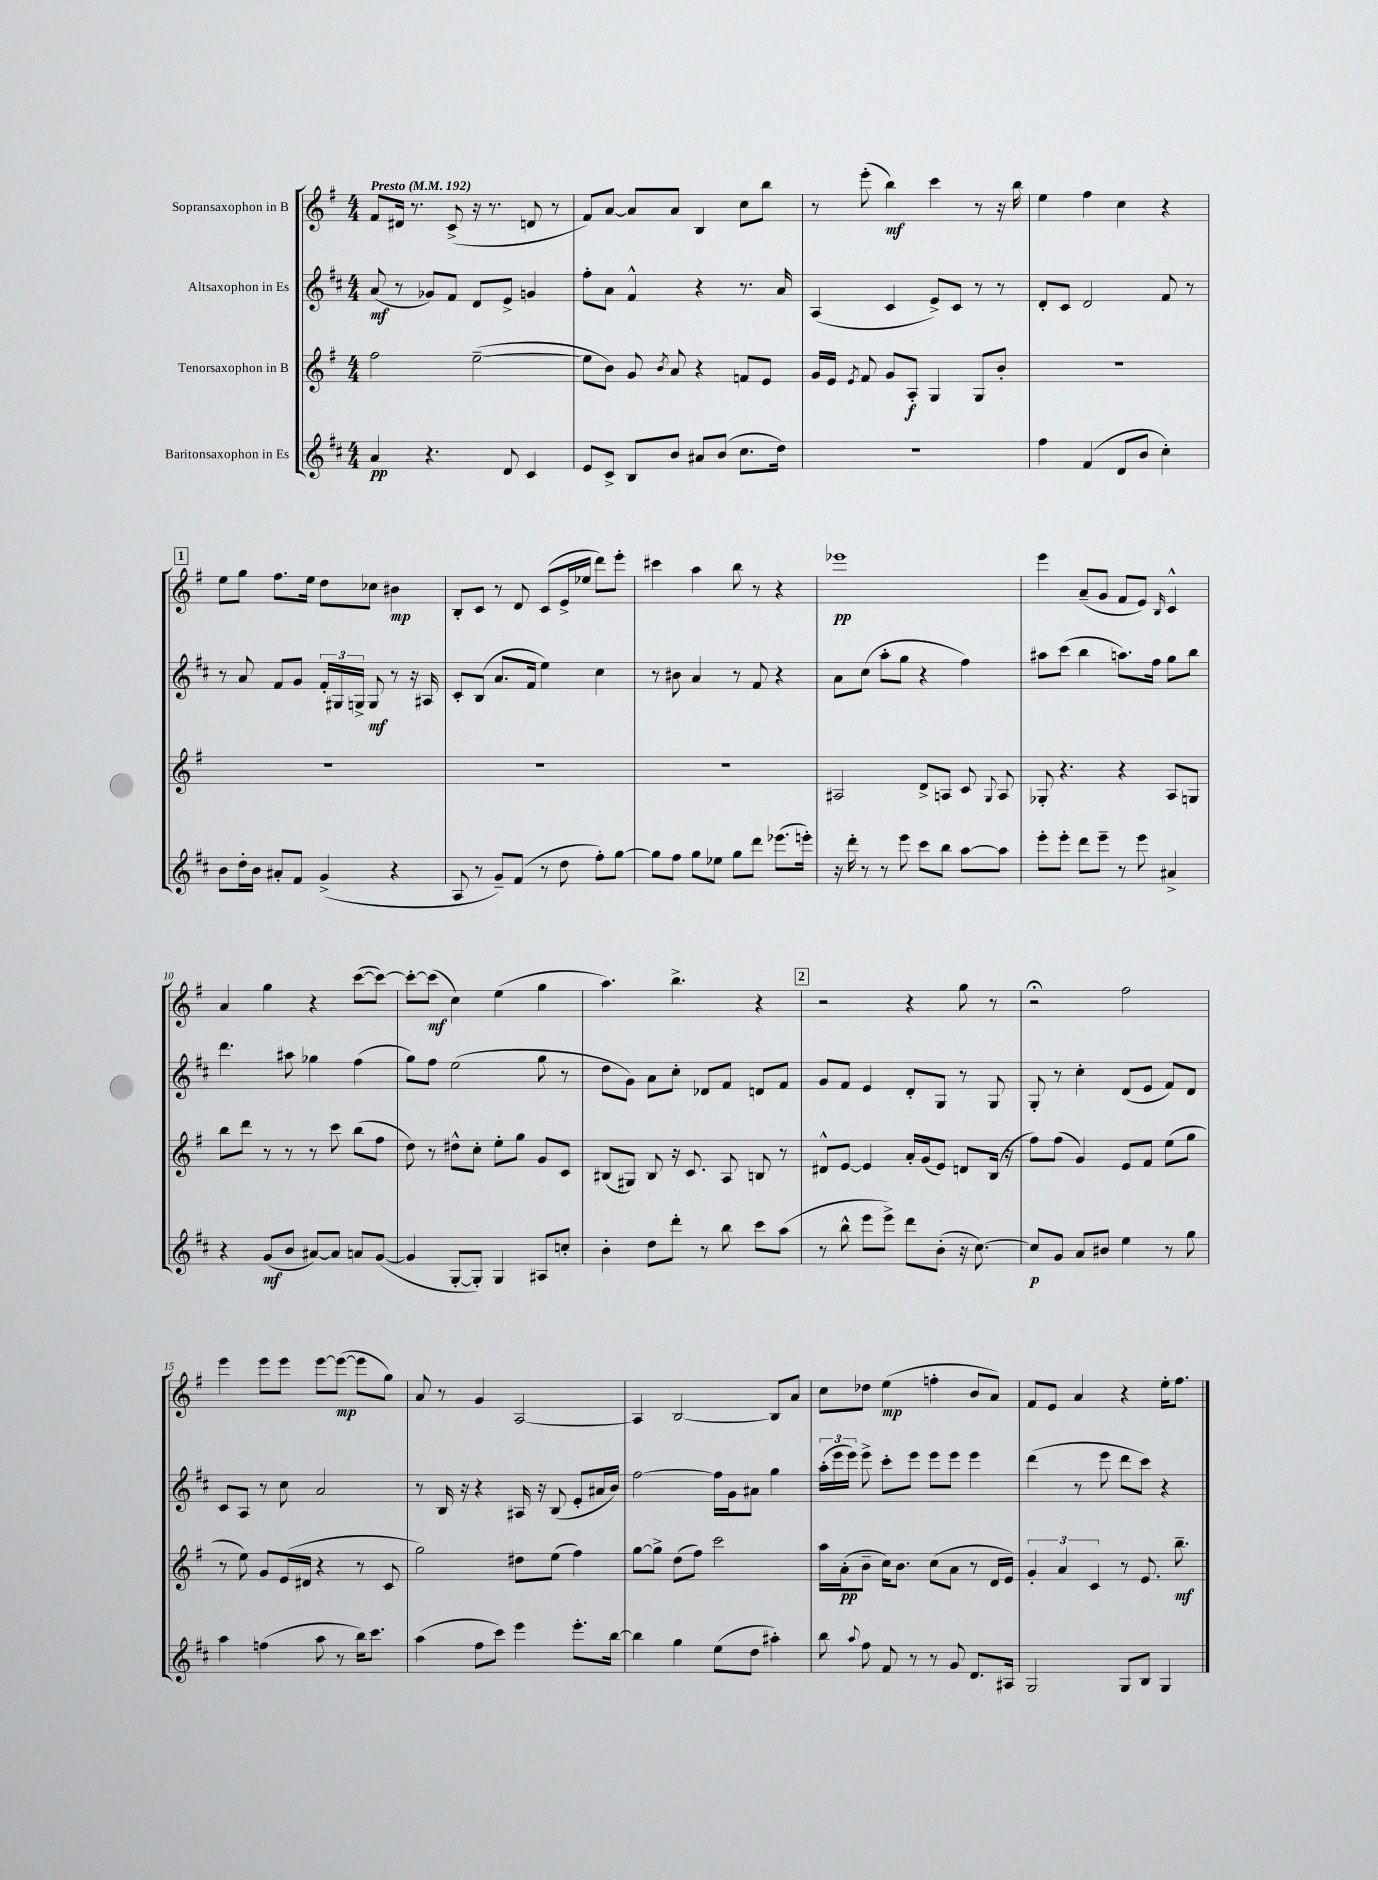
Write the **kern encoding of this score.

**kern	**kern	**kern	**kern
*staff4	*staff3	*staff2	*staff1
*clefG2	*clefG2	*clefG2	*clefG2
*k[f#c#]	*k[f#]	*k[f#c#]	*k[f#]
*M4/4	*M4/4	*M4/4	*M4/4
*MM192	*MM192	*MM192	*MM192
4a/	2ff#\	(8a/	8f#/L
.	.	8r	16d#/Jk
.	.	.	8.r
4.r	.	8g-/L)	.
.	.	8f#/J	(8c^/
.	([2ee~\	8d/L	16r
.	.	.	8.r
8d/	.	8e^/J	.
4c#/	.	4g/	8d/
.	.	.	8r
=	=	=	=
8e/L	8ee\]L	8ff#'\L	8f#/L)
8c#^/J	8b\J)	8a\J	[8a/J
8B/L	8g/	4f#^^/	8a/]L
.	8qb/	.	.
8b/J	8a/	.	8a/J
8a#/L	4r	4r	4B/
(8b/J	.	.	.
8.cc#\L	8f/L	8.r	8cc\L
.	8e/J	.	8bb\J
16dd\Jk)	.	16a/	.
=	=	=	=
1r	16g/LL	(4A/	8r
.	16e/JJ	.	.
.	8qe/	.	.
.	8f#/	.	(8eee'\
.	8g/L	4c#/	4bb\)
.	8A'/J	.	.
.	4G/	8e^/L)	4ccc\
.	.	8c#/J	.
.	8G/L	8r	8r
.	8b'/J	8r	16r
.	.	.	16bb\
=	=	=	=
4ff#\	1r	8d'/L	4ee\
.	.	8c#/J	.
(4f#/	.	2d/	4ff#\
8d/L	.	.	4cc\
8b/J	.	.	.
4cc#'\)	.	8f#/	4r
.	.	8r	.
=	=	=	=
8b\L	1r	8r	8ee\L
16dd'\L	.	8a/	8gg\J
16b\JJ	.	.	.
8a#'/L	.	8f#/L	8.ff#\L
8f#/J	.	8g/J	.
.	.	.	16ee\Jk
(4g^/	.	24f#'/LL	8dd\L
.	.	24G#/	.
.	.	24G^/JJ	.
.	.	8G/	8cc-\J
4r	.	8r	4b#\
.	.	16r	.
.	.	16A#/	.
=	=	=	=
8A/	1r	8c#'/L	8B'/L
8r	.	(8B/J	8c/J
8g~/L)	.	8.a/L	8r
(8f#/J	.	.	8d/
.	.	16f#/Jk	.
8r	.	4ee\)	(8c/L
8dd\	.	.	16e^/L
.	.	.	16ee-/JJ
8ff#'\L)	.	4cc#\	8ddd\L)
[8gg\J	.	.	8eee'\J
=	=	=	=
8gg\]L	1r	8r	4ccc#\
8ff#\J	.	8b#\	.
8gg\L	.	4a/	4aa\
8ee-\J	.	.	.
8gg\L	.	8r	8bb\
8ddd\J	.	8f#/	8r
(8.eee-\L	.	4r	4r
16eee'\Jk)	.	.	.
=	=	=	=
16r	2A#/	8a\L	1eee-
16ddd'\	.	.	.
8r	.	(8cc#\J	.
8r	.	8aa'\L	.
8eee\	.	8gg\J	.
8ccc#\L	8d^/L	4r	.
8bb\J	8A/J	.	.
[8aa\L	8c/	4ff#\)	.
.	8qqG/	.	.
8aa\]J	8A/	.	.
=	=	=	=
8eee'\L	8G-'/	8aa#\L	4eee\
8eee'\J	4.r	(8ccc#\J	.
8ddd\L	.	4bb\	(8a~/L
8eee~\J	.	.	8g/J
8r	4r	8.aa\L)	8f#/L
8eee\	.	.	8e/J)
.	.	16ff#\Jk	.
.	.	.	16qqB/
4a#^/	8A/L	8gg\L	4c^^/
.	8G/J	8bb\J	.
=	=	=	=
4r	8bb\L	4.ddd\	4a/
.	8ddd\J	.	.
(8g/L	8r	.	4gg\
8b/J	8r	8aa#\	.
[8a#/L)	8r	4gg-\	4r
8a#/]J	8ccc\	.	.
8a/L	(8bb\L	(4ff#\	([8ccc\L
([8g/J	8ff#\J	.	8ccc\_J)
=	=	=	=
4g/]	8dd\)	8gg\L)	8ccc'\_L
.	8r	8ff#\J	(8ccc\]J
[8G'/L	8dd#^^\L	(2ee\	4cc\)
8G'/]J)	8cc'\J	.	.
4G/	8ee'\L	.	(4ee\
.	8gg\J	.	.
8A#/L	8g/L	8gg\	4gg\
8cc'/J	8c/J	8r	.
=	=	=	=
4b'\	(8B#/L	8dd\L	4.aa\)
.	8G#/J)	8g\J)	.
8dd\L	8B#/	8a\L	.
8ddd'\J	16r	8cc#'\J	4.bb^\
.	8.c/	.	.
8r	.	8d-/L	.
8bb\	8A/	8f#/J	.
8ccc#\L	8B/	8d/L	4r
(8aa\J	8r	8f#/J	.
=	=	=	=
8r	8d#^^/L	8g/L	2r
8bb^^\	[8e/J	8f#/J	.
8eee\L	4e/]	4e/	.
8eee^\J)	.	.	.
8ddd\L	16a'/LL	8d'/L	4r
.	(16g/J	.	.
(8b'\J	8e/J)	8G/J	.
16r	8d/L	8r	8gg\
[8.cc#\)	.	.	.
.	(16B/Jk	8G/	8r
.	16r	.	.
=	=	=	=
8cc#/]L	8ff#\L)	8G'/	2r;
8g/J	(8ff#\J	8r	.
8a/L	4g/)	4cc#'\	.
8b#/J	.	.	.
4ee\	8e/L	(8d/L	2ff#\
.	8f#/J	8e/J	.
8r	(8ee\L	8f#/L)	.
8gg\	8gg\J	8d/J	.
=	=	=	=
4aa\	8r	8c#/L	4eee\
.	8ee\)	8A/J	.
(4ff\	8g/L	8r	8eee\L
.	(16e/L	8cc#\	8eee\J
.	16d#/JJ	.	.
8aa\	4r	2a/	[8eee\L
8r	.	.	(8eee\_J
16bb\LK)	8r	.	8eee\]L
8.ccc#\J	.	.	.
.	8c/	.	8gg\J)
=	=	=	=
(4aa\	2gg\)	8r	8a/
.	.	16B/	8r
.	.	16r	.
8ff#\L	.	4r	4g/
8ccc#\J)	.	.	.
4eee\	8dd#\L	16A#/	[2A/
.	.	16r	.
.	(8ee\J	(8B/	.
8.eee'\L	4ff#\)	8e'/L	.
.	.	16a#/L	.
[16bb\Jk	.	16b/JJ)	.
=	=	=	=
4bb\]	[8gg\L	[2ff#\	4A/]
.	8gg^\]J	.	.
4gg\	(8dd\L	.	[2B/
.	8ff#\J)	.	.
(8ee\L	2ccc\	16ff#\]LL	.
.	.	16g\J	.
8dd\J	.	8a#\J	.
4aa#'\)	.	4gg\	8B/]L
.	.	.	8a/J
=	=	=	=
8bb\	16aa\LL	(24aa'\LL	8cc\L
.	.	24eee\	.
.	(16a'\J	.	.
.	.	24eee\JJ)	.
8qqaa/	.	.	.
8ff#\	8b~\J	8eee^\	8dd-\J
8f#/	16cc\LK)	8ccc#'\L	(4ee\
.	8.b\J	.	.
8r	.	8eee\J	.
8r	(8cc\L	8eee\L	4ff'\
8g/	8a\J	8eee\J	.
8.d/L	8r	4eee\	8b/L
.	16d/LL	.	8a/J)
16A#/Jk	16e/JJ)	.	.
=	=	=	=
2G/	6g'/	(4ddd\	8f#/L
.	.	.	8e/J
.	6a/	.	.
.	.	8r	4a/
.	6c/	.	.
.	.	8eee\	.
8G/L	8r	8ddd\L	4r
8B/J	8.e/	8ccc#\J)	.
4G/	.	4r	16ee'\LK
.	8.bb~\	.	8.ff#\J
==	==	==	==
*-	*-	*-	*-
